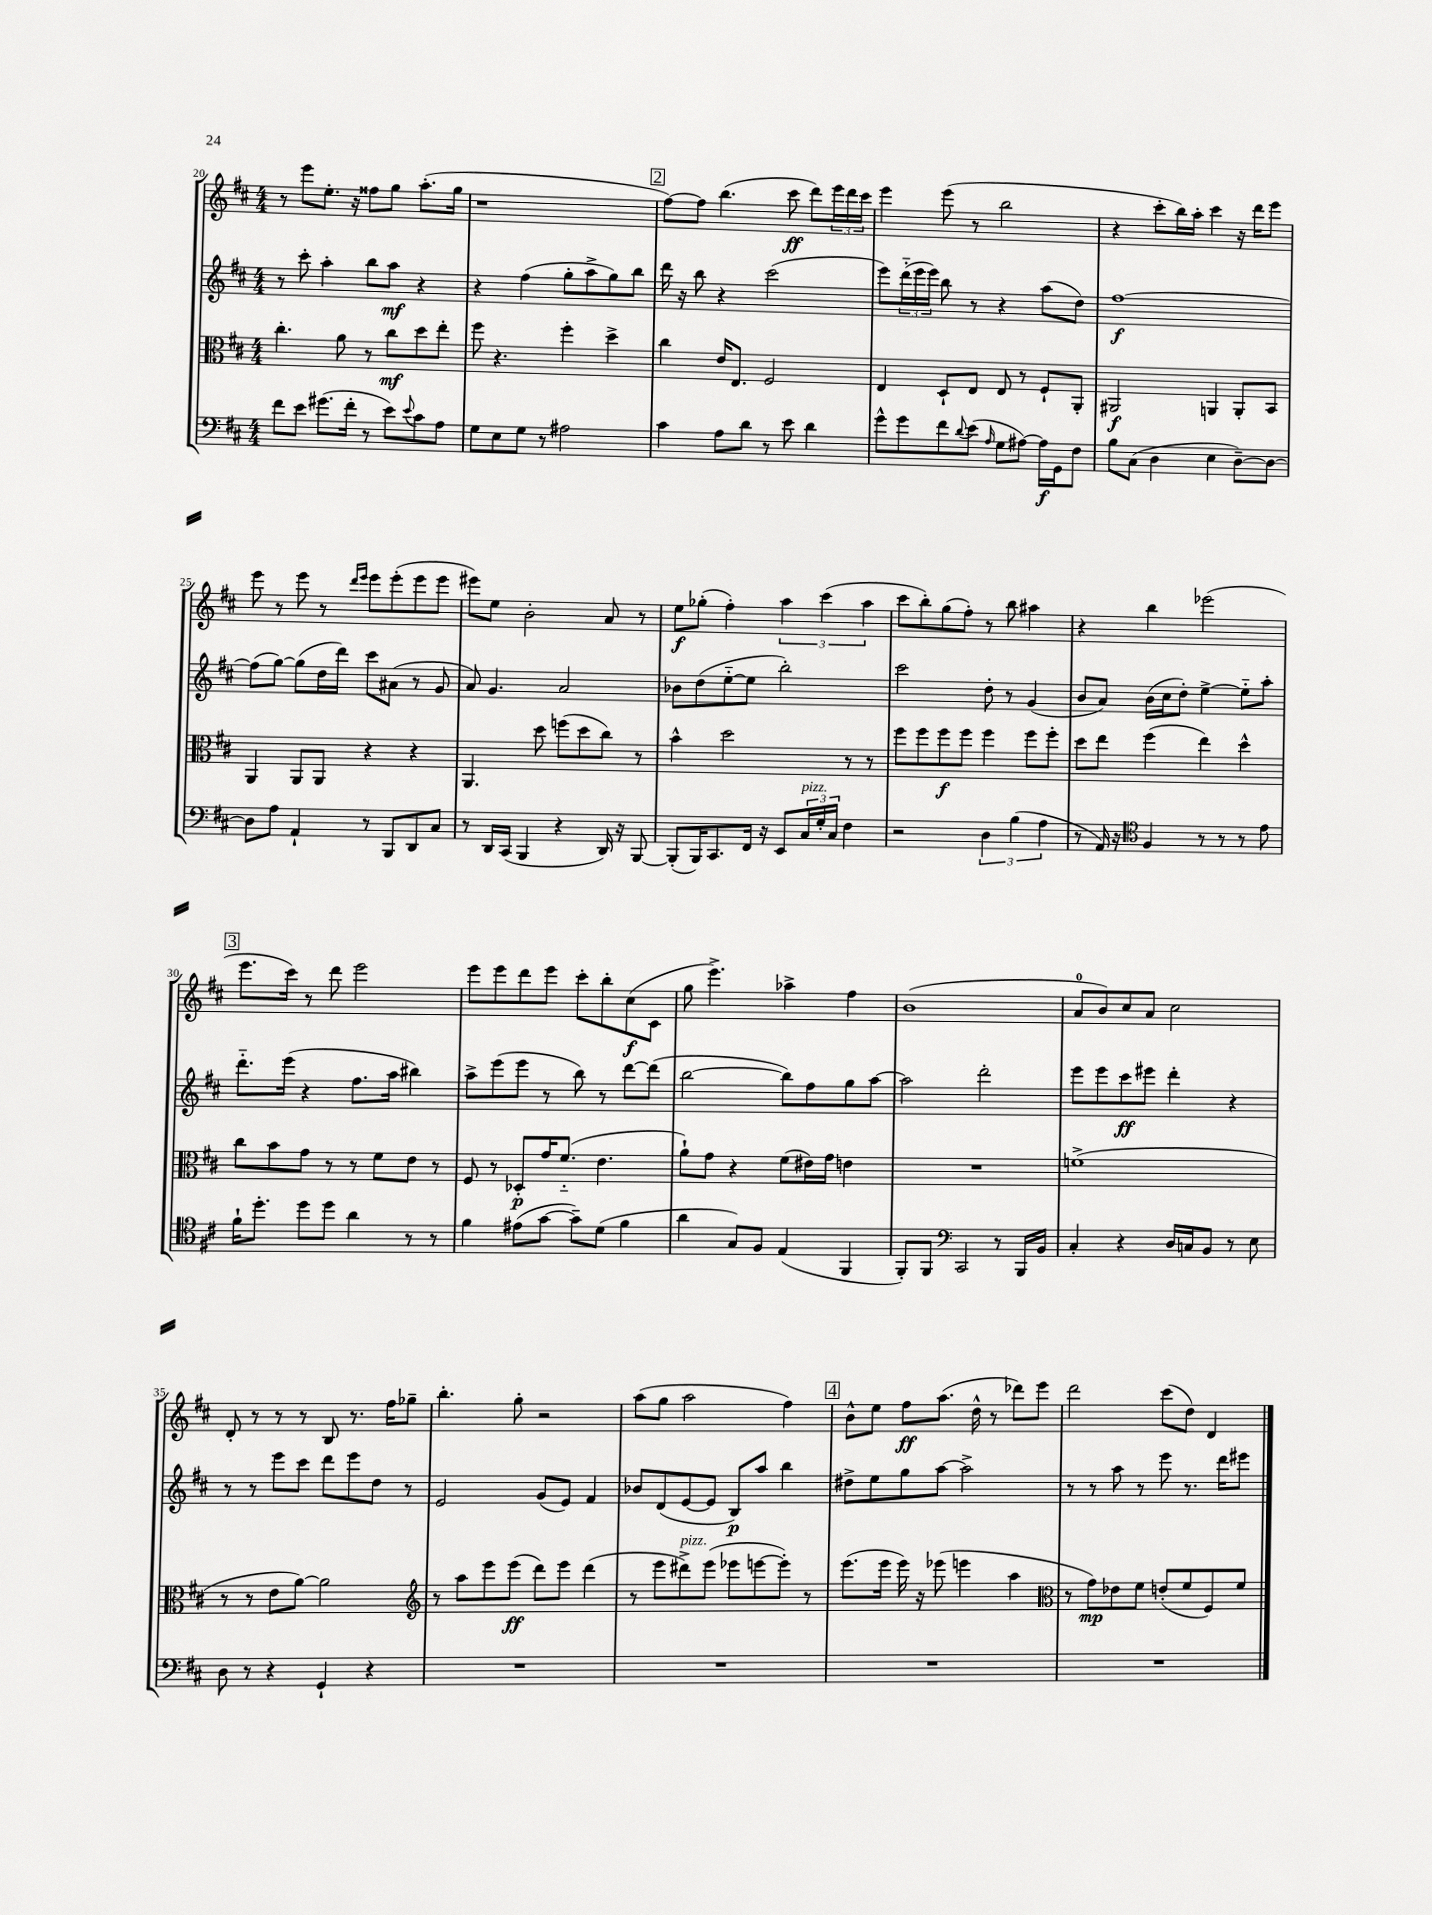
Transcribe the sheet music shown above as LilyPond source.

<<
\new StaffGroup <<
\new Staff = "s0" {
    \clef treble \key d \major \numericTimeSignature \time 4/4
    r8 e'''8 e''8.-. r16 fisis''8 g''8 a''8.-.( g''16 |
    r1 |
    \mark \markup { \box "2" } fis''8~) fis''8 b''4.( cis'''8\ff d'''8) \tuplet 3/2 { e'''16 d'''16 cis'''16 } |
    e'''4 e'''8( r8 b''2 |
    r4 cis'''8-. b''16) a''16-. cis'''4 r16 d'''16 e'''8 |
    e'''8 r8 e'''8 r8 \grace { d'''16 e'''16 } e'''8 e'''8-.( e'''8 e'''8 |
    eis'''8) e''8 b'2-. a'8 r8 |
    e''8\f ges''8-.( fis''4-.) \tuplet 3/2 { a''4 cis'''4( a''4 } |
    cis'''8 b''8-.) g''8( fis''8-.) r8 b''8 ais''4 |
    r4 b''4 ees'''2( |
    \mark \markup { \box "3" } e'''8. cis'''16) r8 d'''8 e'''2 |
    e'''8 e'''8 d'''8 e'''8 cis'''8-. b''8-. cis''8\f( cis'8 |
    g''8 e'''4.->) aes''4-> fis''4 |
    b'1( |
    a'8-0 b'8) cis''8 a'8 cis''2 |
    d'8-. r8 r8 r8 b8 r8. fis''16 ges''8-- |
    b''4.-. g''8-. r2 |
    a''8( g''8 a''2 fis''4) |
    \mark \markup { \box "4" } b'8-^ e''8 fis''8\ff a''8.( d''16-^ r8 des'''8) e'''8 |
    d'''2 cis'''8( d''8) d'4 \bar "|." |
}
\new Staff = "s1" {
    \clef treble \key d \major \numericTimeSignature \time 4/4
    r8 cis'''8-. a''4-. b''8 a''8\mf r4 |
    r4 fis''4( g''8-. a''8-> g''8) b''8 |
    \mark \markup { \box "2" } d'''16 r16 b''8 r4 cis'''2( |
    e'''8) \tuplet 3/2 { d'''16-_( e'''16 e'''16) } b''8 r8 r4 a''8( d''8) |
    fis''1~\f |
    fis''8( g''8~) g''8( d''16 d'''16) cis'''8 ais'8( r8 g'8 |
    a'8) g'4. a'2 |
    bes'8 d''8( e''8~-_ e''8 b''2-.) |
    cis'''2 d''8-. r8 g'4( |
    b'8 a'8) b'16( cis''16 d''8-.) e''4~-> e''8-_ a''8-. |
    \mark \markup { \box "3" } d'''8.-_ e'''16( r4 fis''8. a''16 bis''4) |
    a''8-> e'''8( e'''8 r8 b''8) r8 d'''8~ d'''8( |
    b''2~ b''8) fis''8 g''8 a''8~ |
    a''2 d'''2-. |
    e'''8 e'''8 cis'''8\ff eis'''8 d'''4-. r4 |
    r8 r8 e'''8 cis'''8 d'''8 e'''8 d''8 r8 |
    e'2 g'8( e'8) fis'4 |
    bes'8 d'8( e'8~ e'8 b8\p) a''8 b''4 |
    \mark \markup { \box "4" } dis''8-> e''8 g''8 a''8~ a''2-> |
    r8 r8 a''8 r8 e'''8 r8. d'''16 eis'''8 \bar "|." |
}
\new Staff = "s2" {
    \clef alto \key d \major \numericTimeSignature \time 4/4
    cis''4.-. a'8 r8 cis''8\mf d''8 e''8-. |
    fis''8 r4. fis''4-. d''4-> |
    \mark \markup { \box "2" } cis''4 e'16 e8. fis2 |
    e4 d8-! e8 e8 r8 fis8-! a,8-. |
    ais,2\f a,4 a,8-. b,8 |
    a,4 a,8 a,8 r4 r4 |
    a,4. d''8 f''8( d''8 cis''8) r8 |
    b'4-^ d''2 r8 r8 |
    fis''8 fis''8 fis''8\f fis''8 fis''4 fis''8 fis''8-. |
    d''8 e''8 fis''4( e''4) d''4-^ |
    \mark \markup { \box "3" } cis''8 b'8 g'8 r8 r8 fis'8 e'8 r8 |
    fis8 r8 des8-.\p g'16 fis'8.-_( e'4. |
    a'8-!) g'8 r4 fis'8( eis'16) g'16 e'4 |
    R1 |
    f'1->( |
    r8 r8 e'8 a'8~) a'2 |
    \clef treble r8 a''8 e'''8 e'''8\ff( d'''8) e'''8 d'''4( |
    r8 e'''8 dis'''8->^\markup { \italic "pizz." }) e'''8( ees'''8 e'''8~ e'''8-.) r8 |
    \mark \markup { \box "4" } e'''8.( e'''16 e'''16) r16 ees'''8( e'''4 a''4 |
    \clef alto r8 g'8\mp) ees'8 fis'8 e'8-.( fis'8 fis8) fis'8 \bar "|." |
}
\new Staff = "s3" {
    \clef bass \key d \major \numericTimeSignature \time 4/4
    fis'8 e'8 gis'8.( fis'16-. r8 e'8) \appoggiatura { e'8 } cis'8 a8 |
    g8 e8 g8 r8 ais2 |
    \mark \markup { \box "2" } cis'4 a8 d'8 r8 e'8 d'4 |
    g'8-^ g'8 fis'8 \appoggiatura { d'8 } e'8( \grace { a16 } g8 ais8~) ais16\f g,16 fis8 |
    b8 cis8( d4 e4 d8~--) d8~ |
    d8 a8 a,4-! r8 b,,8 d,8 cis8 |
    r8 d,16 cis,16( b,,4 r4 d,16) r16 b,,8~ |
    b,,8-.( b,,16) cis,8. fis,16 r16 e,8 \tuplet 3/2 { cis16^\markup { \italic "pizz." } g16-. cis16 } fis4 |
    r2 \tuplet 3/2 { d4 b4( a4 } |
    r8 a,16) r16 \clef tenor fis4 r8 r8 r8 e'8 |
    \mark \markup { \box "3" } fis'16-! d''8.-. d''8 d''8 a'4 r8 r8 |
    fis'4 eis'8( g'8~ g'8--) d'8( fis'4 |
    a'4 g8) fis8 e4( fis,4 |
    fis,8-.) fis,8 \clef bass cis,2 r8 b,,16 b,16 |
    cis4-. r4 d16 c16 b,8 r8 e8 |
    d8 r8 r4 g,4-! r4 |
    R1 |
    R1 |
    \mark \markup { \box "4" } R1 |
    R1 \bar "|." |
}
>>
>>
\layout { \context { \Score currentBarNumber = #20 } }
